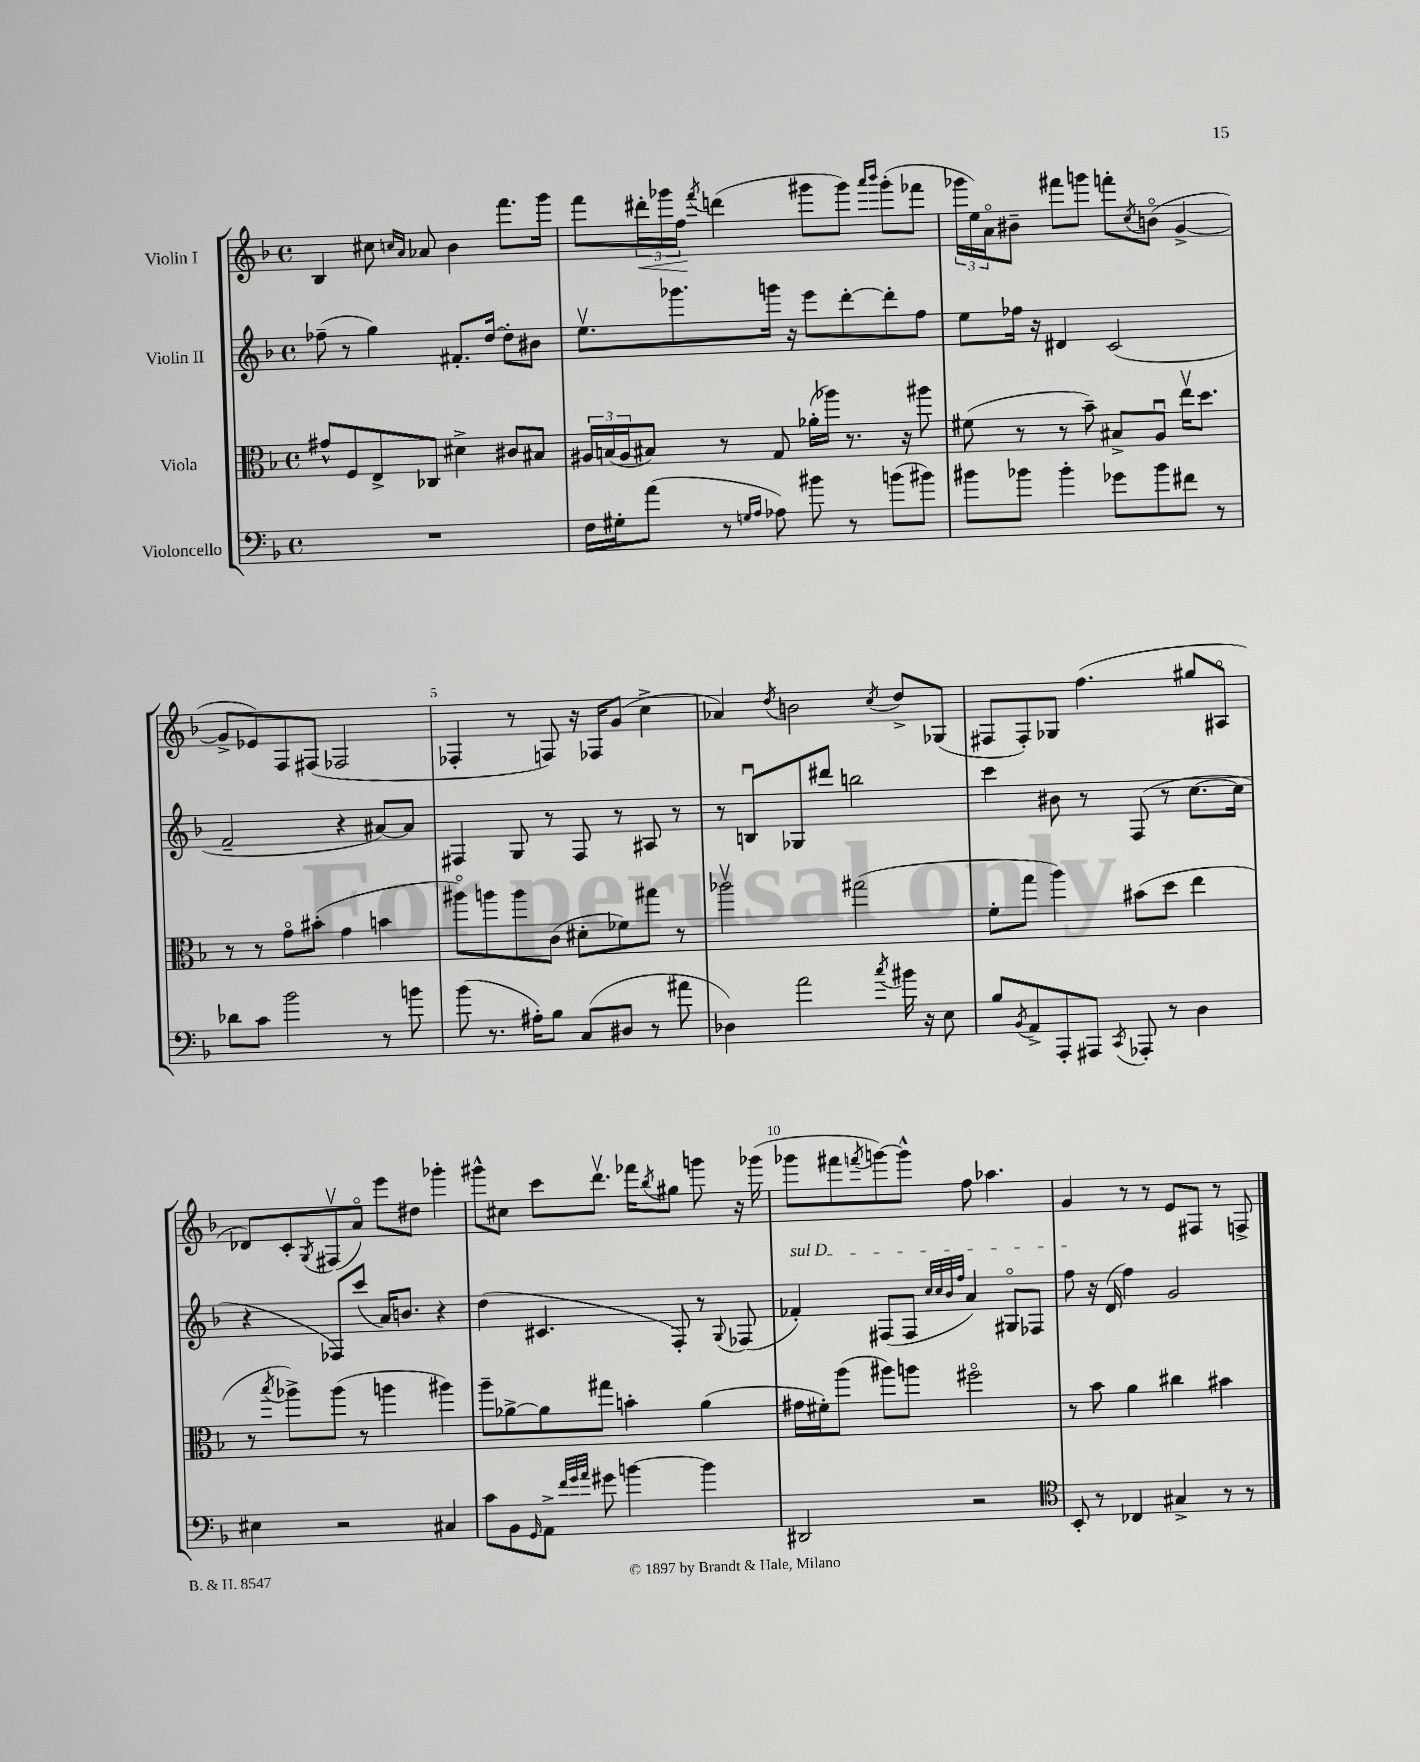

**kern	**kern	**kern	**kern
*staff4	*staff3	*staff2	*staff1
*clefF4	*clefC3	*clefG2	*clefG2
*k[b-]	*k[b-]	*k[b-]	*k[b-]
*M4/4	*M4/4	*M4/4	*M4/4
*met(c)	*met(c)	*met(c)	*met(c)
1r	8g#^^/L	(8ff-~\	4B-/
.	8F/	8r	.
.	8E^/	4gg\)	8cc#\
.	.	.	16qqcc/LL
.	.	.	16qqa/JJ
.	8C-/J	.	8a-/
.	4d#^\	8.f#'/L	4b-\
.	.	[16dd/Jk	.
.	8c#/L	8dd'\]L	8.fff\L
.	8B#/J	8b#\J	.
.	.	.	16ggg\Jk
=	=	=	=
16F\LL	24A#/LL	8.eev\L	8fff\L
.	(24B/	.	.
16G#'\J	.	.	.
.	24A#/J	.	.
(8a\J	8B#/J)	.	24ddd#'\L
.	.	.	24ggg-\
.	.	8.ggg-\	.
.	.	.	24ff\JJ
.	.	.	8qfff/
8r	8r	.	(4ddd\
16qqG/LL	.	.	.
16qqA/JJ	.	.	.
8A-\)	8G/	16ggg\Jk	.
.	.	16r	.
8b#\	(16a-'\LL	8eee\L	8ggg#\L
.	16aa-\JJ)	.	.
8r	8.r	[8ddd'\	8ggg#\J)
.	.	.	16qqaaa/LL
.	.	.	16qqbbb-/JJ
(8b\L	.	8ddd'\]	(8ggg#'\L
.	16r	.	.
8b#\J)	8aa#\	8ff\J	8fff-\J
=	=	=	=
8b#\L	(8f#\	8ee\L	24ggg-\LL
.	.	.	24ee\)
.	.	.	24ao\J
8b-\J	8r	16ff-\Jk	8b#~\J
.	.	16r	.
4b-'\	8r	4d#/	8fff#\L
.	8b-~\)	.	8ggg\J
8g-\L	8B#^/L	(2c/	8fff'\L
.	.	.	8qcc/
8b-\	8Au/J	.	(8bo\J
8f#\J	16eev\LK	.	[4g^/
.	8.dd\J	.	.
8r	.	.	.
=	=	=	=
8d-\L	8r	2f~/	8g^/]L
8c\J	8r	.	8e-/)
2b-\	8go\L	.	8F/
.	(8b#'\J	.	(8F#/J
.	4g\	4r	2F-/
8r	4b\	[8a#/L)	.
8b\	.	8a#/]J	.
=	=	=	=
(8b-\	8aa#o\L)	4F#/	4F-'/
8.r	8aa\	.	.
.	8aa\	8G/	8r
16A#'\LK)	.	.	.
8B-\J	(8c\J	8r	8F/)
(8C/L	8d#'\L	8F#/	16r
.	.	.	16F-/LK
8D#/J	8f-\)	8r	(8g/J
8r	8gg#\J	8A#/	4cc^\
8a#\	8r	8r	.
=	=	=	=
4D-\)	2aa-v\	8r	4a-/)
.	.	8Bu/L	.
.	.	.	8qdd/
2a\	.	8G-/	2b\
.	.	8ddd#/J	.
.	(2gg#\	2bb\	.
8qcc/	.	.	8qcc/
16b#\	.	.	8dd^/L
16r	.	.	.
8E\	.	.	(8G-/J
=	=	=	=
8B-/L	8f'\L	4ccc\	8F#/L
8qBB-/	.	.	.
8AA^/	8gg\J	.	8F#'/)
8AAA'/	4aa\)	8b#\	8G-/J
8AAA#/J	.	8r	(4.ff\
8qCC/	.	.	.
8AAA-'/	(8b#\L	(8F/	.
8r	8dd\J	8r	.
4D\	4ee\	[8.cc\L	8gg#/L
.	.	.	8A#o/J
.	.	16cc\]Jk	.
=	=	=	=
4E#\	8r	4r	8d-/L)
.	8qbb-/	.	.
.	8aa-^\L)	.	8c'/
.	.	.	8qG/
2r	(8aa-\J	8F-/L)	(8F#v/
.	8r	(8ccc/J	8ao/J)
.	4aa\	16a/LK)	8eee\L
.	.	8.b/J	.
.	.	.	8dd#\J
4C#/	4aa#\)	4r	4ggg-'\
=	=	=	=
8c\L	8aa~\L	(4dd\	8ggg#^^\L
8BB-\	[8a-^\	.	8cc#\J
16qqGG/	.	.	.
8AA^\J	8a-\]	4.c#/	8ccc\L
32qqf/LLL	.	.	.
32qqg/	.	.	.
32qqa/JJJ	.	.	.
8g#\	8gg#\J	.	8.dddv\J
[4b\	4b'\	.	.
.	.	.	16fff-\LK
.	.	.	8qbb-/
.	.	8F'/)	8gg#\J
4b\]	(4a-\	8r	8ggg\
.	.	8qqG/	.
.	.	(8F-/	16r
.	.	.	(16ggg-\
=	=	=	=
2DD#/	16g#\LL	4f-'/)	8ggg-\L
.	16f#'\J)	.	.
.	(8aa\J	.	8fff#\
.	.	.	8qfff/
.	8aa#\L)	(8F#/L	[8ggg\)
.	8aa\J	8F#/J	8ggg^^\]J
.	.	32qqcc/LLL	.
.	.	32qqcc/	.
.	.	32qqb-/	.
.	.	32qqff/JJJ	.
2r	2ff#o\	4a/)	8ff\
.	.	.	4.aa-\
.	.	8G#o/L	.
.	.	8F-/J	.
=	=	=	=
*clefC4	*	*	*
8BB-'/	8r	8ff\	4g/
8r	8b-\	16r	.
.	.	(16d/	.
4C-/	4a\	4ff\)	8r
.	.	.	8r
4G#^/	4cc#\	2g/	8e/L
.	.	.	8F#/J
8r	4b#\	.	8r
8r	.	.	8F^/
==	==	==	==
*-	*-	*-	*-
